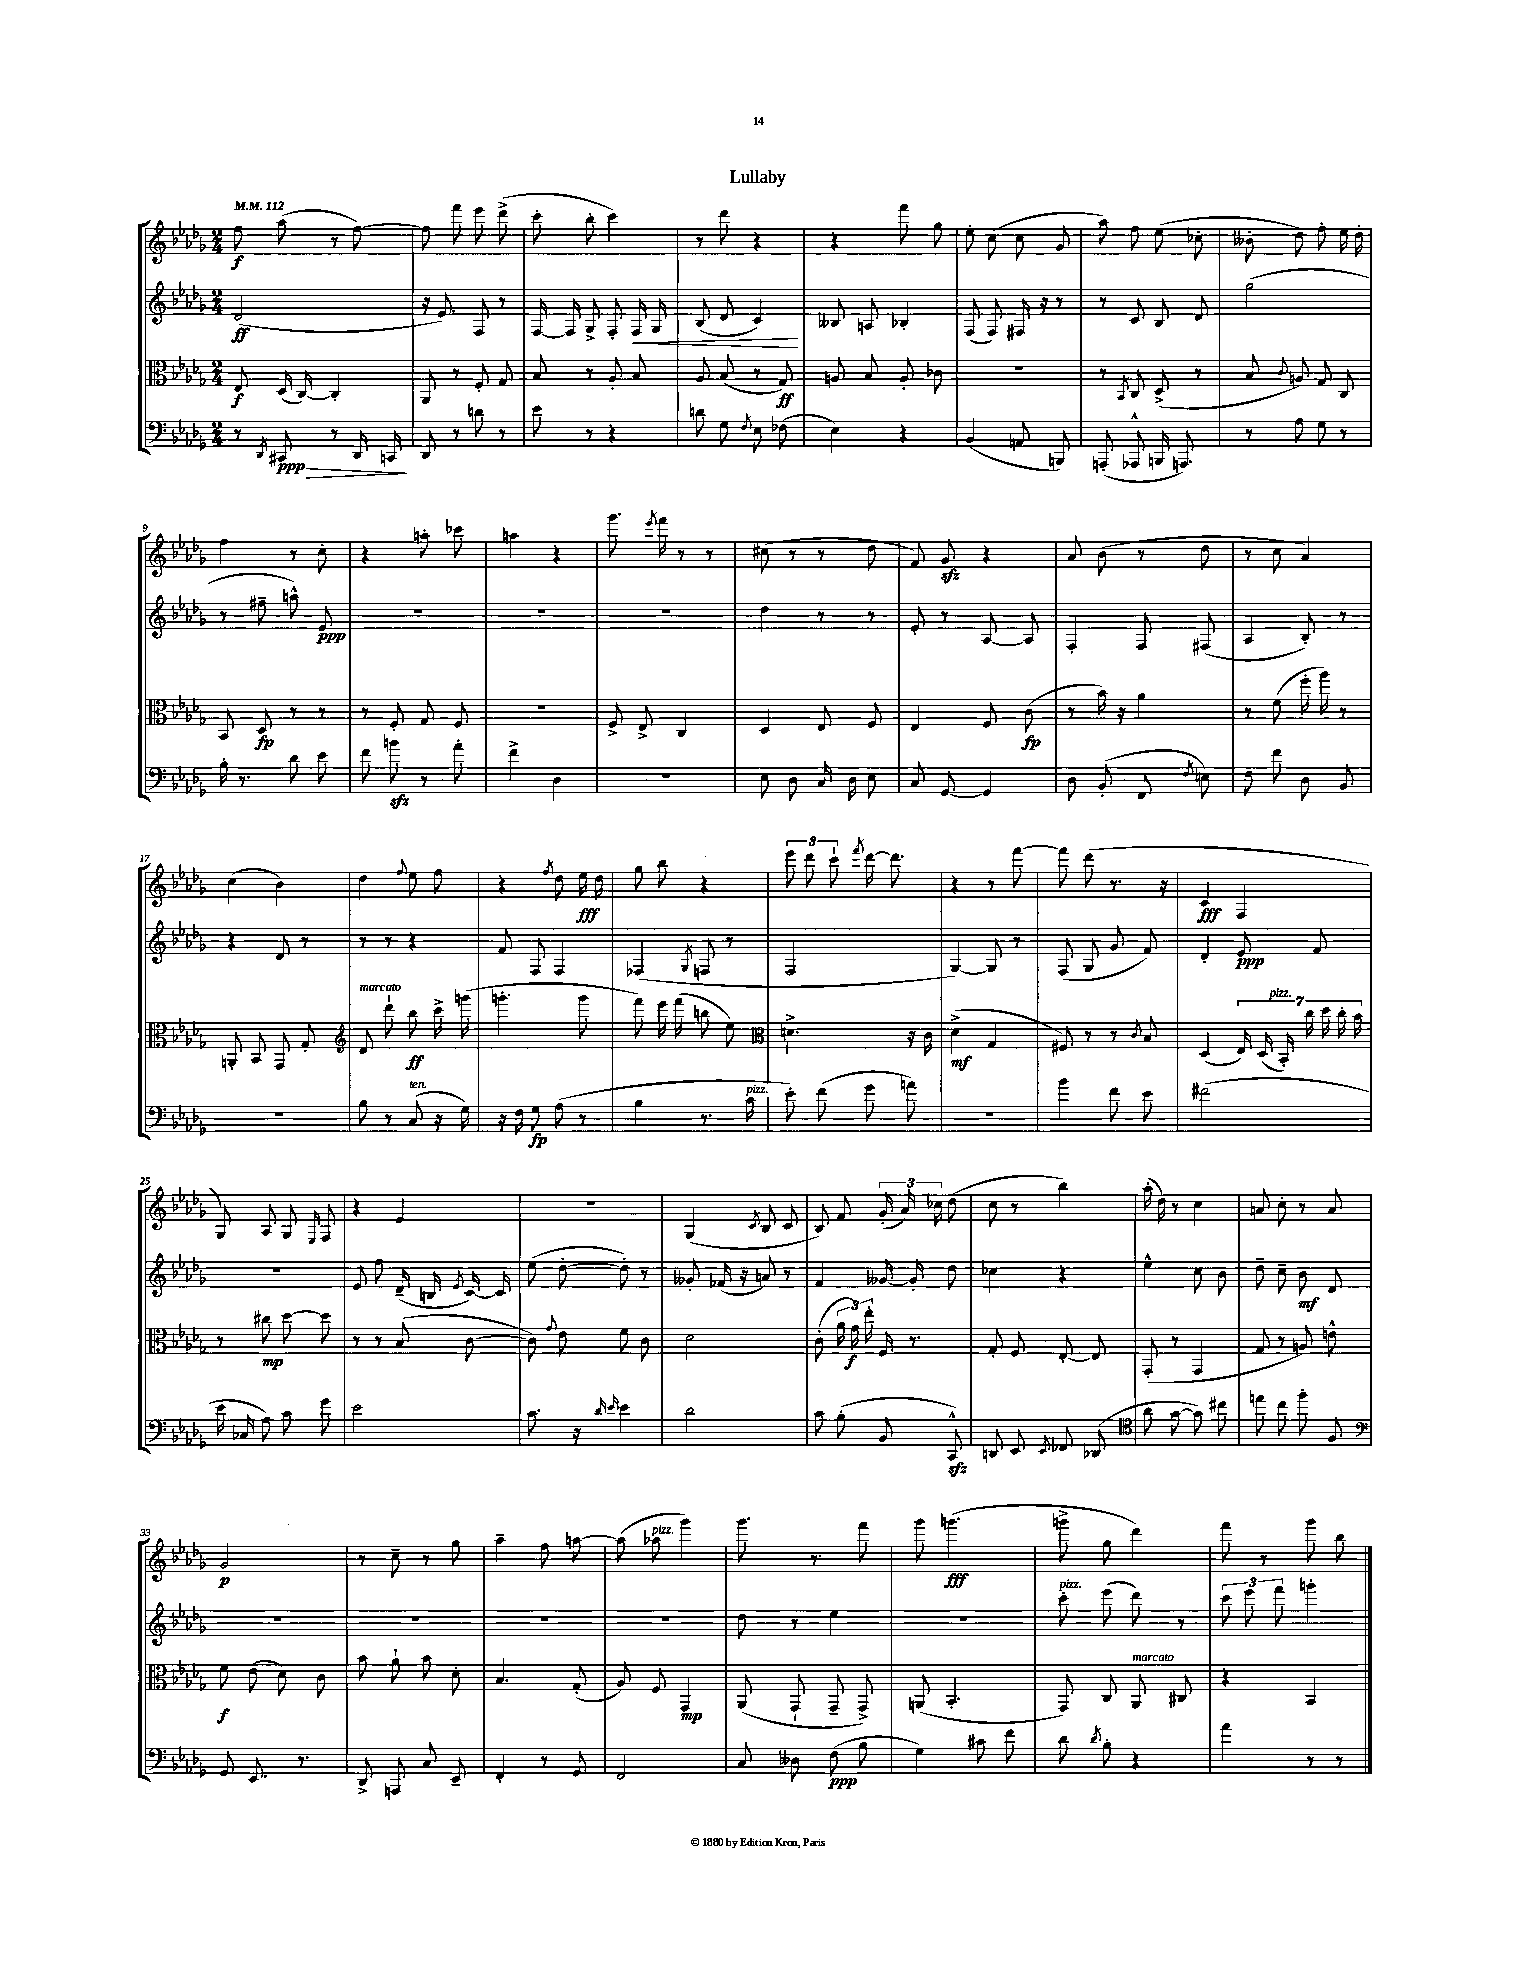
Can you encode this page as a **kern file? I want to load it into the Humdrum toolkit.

**kern	**kern	**kern	**kern
*staff4	*staff3	*staff2	*staff1
*clefF4	*clefC3	*clefG2	*clefG2
*k[b-e-a-d-g-]	*k[b-e-a-d-g-]	*k[b-e-a-d-g-]	*k[b-e-a-d-g-]
*M2/4	*M2/4	*M2/4	*M2/4
*MM112	*MM112	*MM112	*MM112
8r	8E-/	(2d-/	8ff\
8qDD-/	.	.	.
8CC#/	(16D-/	.	(8aa-\
.	[16C/)	.	.
8r	4C'/]	.	8r
16DD-/	.	.	[8ff\)
16CC/	.	.	.
=	=	=	=
8DD-/	8AA-/	16r	8ff\]
.	.	8.e-/)	.
8r	8r	.	8fff\
8d\	8F'/	8F/	8eee-\
8r	8G-/	8r	(8ddd-^\
=	=	=	=
8e-\	8B-/	[16F/	8ccc'\
.	.	16F/]	.
8r	8r	8G-^/	8bb-'\
4r	8A-'/	8F'/	4ccc\)
.	8B-/	16F/	.
.	.	16G-/	.
=	=	=	=
8d\	8A-/	(8B-/	8r
8G-\	(8B-/	8d-/	8ddd-\
8qF/	.	.	.
8E-\	8r	4c/)	4r
(8F-\	8G-/)	.	.
=	=	=	=
4E-\)	8A/	8B--/	4r
.	8B-/	8A/	.
4r	8A'/	4B-'/	8fff\
.	8c-\	.	8gg-\
=	=	=	=
(4BB-/	2r	(8F/	8ee-'\
.	.	8F/)	(8cc\
8AA/	.	16F#/	8cc\
.	.	16r	.
8BBB/)	.	8r	8g-/
=	=	=	=
(8AAA'/	8r	8r	8aa-\)
.	8qBB-/	.	.
8AAA-^^/	8C/	8c/	8ff\
16BBB/	(8D-^/	8B-/	(8ee-\
8.AAA/)	.	.	.
.	8r	8d-/	8cc-'\
=	=	=	=
8r	8B-/	(2gg-\	8b--'\
.	8qqc/	.	.
8A-\	8A/)	.	8dd-\)
8G-\	8G-/	.	8ff'\
8r	8C/	.	16ee-\
.	.	.	16dd-'\
=	=	=	=
16B-'\	8BB-/	8r	4ff\
8.r	.	.	.
.	8D-/	8ff#~\	.
8d-\	8r	8aa^^\)	8r
8e-\	8r	8e-/	8cc'\
=	=	=	=
8f\	8r	2r	4r
8b\	8F'/	.	.
8r	8G-/	.	8aa'\
8a-'\	8F/	.	8ccc-\
=	=	=	=
4f^\	2r	2r	4aa\
4D-\	.	.	4r
=	=	=	=
2r	8F^/	2r	8.ggg-\
.	8E-^/	.	.
.	.	.	8qeee-/
.	.	.	16fff\
.	4C/	.	8r
.	.	.	8r
=	=	=	=
8E-\	4D-/	4dd-\	(8cc#\
8D-\	.	.	8r
16C/	8E-/	8r	8r
16D-\	.	.	.
8E-\	8F/	8r	8dd-\
=	=	=	=
8C/	4E-/	8e-'/	8f/)
[8GG-/	.	8r	8g-/
4GG-/]	8F/	[8A-/	4r
.	(8c\	8A-/]	.
=	=	=	=
8D-\	8r	4F'/	8a-/
(8BB-'/	16b-\)	.	(8b-\
.	16r	.	.
8FF/	4a-\	8F/	8r
8qF/	.	.	.
8E\)	.	(8F#/	8dd-\
=	=	=	=
8F\	8r	4A-/	8r
8f\	(8f\	.	8cc\
8D-\	16ff'\	8B-'/)	4a-/)
.	16aa-\)	.	.
8BB-/	8r	8r	.
=	=	=	=
2r	8AA'/	4r	(4cc\
.	8BB-/	.	.
.	8GG-/	8d-/	4b-\)
.	8G-'/	8r	.
=	=	=	=
*	*clefG2	*	*
8B-\	8d-/	8r	4dd-\
8r	8ddd-`\	8r	.
.	.	.	8qqff/
(8C/	8bb-\	4r	8ee-\
16r	16ccc^\	.	8ff\
16G-\)	(16ggg\	.	.
=	=	=	=
16r	4.ggg'\	8f/	4r
16F\	.	.	.
8G-\	.	8F/	.
.	.	.	8qff/
(8A-\	.	4F/	8dd-\
8r	8ggg\	.	16ee-\
.	.	.	16dd-\
=	=	=	=
4B-\	8fff\)	(4F-/	8gg-\
.	16eee-\	.	8bb-\
.	(16fff\	.	.
.	.	8qG-/	.
8.r	8bb\	8F/	4r
.	8ee-\)	8r	.
16c\	.	.	.
=	=	=	=
*	*clefC3	*	*
8e-'\)	4.d^\	2F/	12eee-\
.	.	.	12ddd-\
(8f\	.	.	.
.	.	.	12ccc`\
.	.	.	8qfff/
8g-\	.	.	[16ddd-\
.	.	.	8.ddd-\]
8a\)	16r	.	.
.	16c\	.	.
=	=	=	=
2r	(4d-^\	[4G-/)	4r
.	4G-/	8G-/]	8r
.	.	8r	[8fff\
=	=	=	=
4b-\	8F#/)	(8F/	8fff\]
.	8r	8G-/	(8ddd-\
8f\	8r	8g-/	8.r
.	8qc/	.	.
8e-\	8B-/	8f/)	.
.	.	.	16r
=	=	=	=
(2f#\	(4D-/	4d-'/	4c/
.	28E-/)	8e-/	4F/
.	(28D-/	.	.
.	28BB-'/)	.	.
.	28cc\	.	.
.	.	8f/	.
.	28dd-\	.	.
.	28cc'\	.	.
.	28b-\	.	.
=	=	=	=
16e-\	8r	2r	8G-/)
16C-/	.	.	.
8A-\)	8cc#\	.	8A-/
8c\	[8dd-\	.	8G-/
.	.	.	16qqE-/
8g-\	8dd-\]	.	8F/
=	=	=	=
2e-\	8r	8e-/	4r
.	8r	8ff\	.
.	(8B-/	(16d-~/	4e-/
.	.	16B/	.
.	.	8qe-/	.
.	[8c\	[16c/)	.
.	.	16c/]	.
=	=	=	=
8.c\	8c\])	(8ee-\	2r
.	8qqg-/	.	.
.	8e-\	[8dd-'\	.
16r	.	.	.
16qqd-/	.	.	.
16qqe-/	.	.	.
4e-\	8f\	8dd-'\])	.
.	8c\	8r	.
=	=	=	=
2d-\	2d-\	8g--'/	(4G-/
.	.	(16f-/	.
.	.	16r	.
.	.	.	8qc/
.	.	8a/)	8B-/
.	.	8r	8c/
=	=	=	=
8c\	(8c'\	4f/	8B-/)
(8B-'\	24a-\	.	8f/
.	24g-\)	.	.
.	24ee-'\	.	.
8BB-/	16F/	[16g--/	(24g-'/
.	.	.	24a-/)
.	8.r	16g--'/]	.
.	.	.	24cc-\
8CC^^/)	.	8dd-\	(8dd-\
=	=	=	=
8DD/	8G-'/	4cc-\	8cc\
8EE-/	8F/	.	8r
8qEE-/	.	.	.
8FF-/	[8E-'/	4r	4bb-\)
(8DD-/	8E-/]	.	.
=	=	=	=
*clefC4	*	*	*
8a-\	(8GG-'/	4ee-^^\	(16aa-'\
.	.	.	16dd-\)
[8g-\	8r	.	8r
8g-\])	4GG-/	8cc\	4cc\
8cc#\	.	8b-\	.
=	=	=	=
8ee\	8G-/	8dd-~\	8a/
8cc\	8r	8cc~\	8cc'\
8ff'\	8A/)	8b-\	8r
8F/	8e^^\	8d-/	8a/
=	=	=	=
*clefF4	*	*	*
8GG-/	8f\	2r	2g-/
8.EE-/	(8e-\	.	.
.	8d-\)	.	.
8.r	.	.	.
.	8c\	.	.
=	=	=	=
8DD-^/	8b-\	2r	8r
8AAA/	8a-`\	.	8cc~\
8C/	8b-\	.	8r
8EE-~/	8d-'\	.	8gg-\
=	=	=	=
4FF'/	4.B-/	2r	4aa-~\
8r	.	.	8ff\
8GG-/	(8G-'/	.	[8aa\
=	=	=	=
2FF/	8A-/)	2r	(8aa\]
.	8F/	.	8aa-\
.	4GG-/	.	4ggg-\)
=	=	=	=
8C/	(8AA-/	8dd-\	8.ggg-\
8D--\	8GG-`/	8r	.
.	.	.	8.r
(8F\	8GG-~/	4ee-\	.
8B-\	8GG-^/)	.	8fff\
=	=	=	=
4G-\)	(8AA/	2r	8ggg-\
.	4.BB-'/	.	(4.ggg\
8c#\	.	.	.
8f\	.	.	.
=	=	=	=
8d-\	8GG-/)	8ccc'\	8ggg^\
8qd-/	.	.	.
8B-'\	8C/	(8eee-\	8gg-\
4r	8AA-/	8ddd-\)	4ddd-\)
.	8C#/	8r	.
=	=	=	=
4a-\	4r	12ccc\	8fff\
.	.	12eee-\	.
.	.	.	8r
.	.	12fff\	.
8r	4BB-/	4ggg'\	8ggg-\
8r	.	.	8bb-\
==	==	==	==
*-	*-	*-	*-
